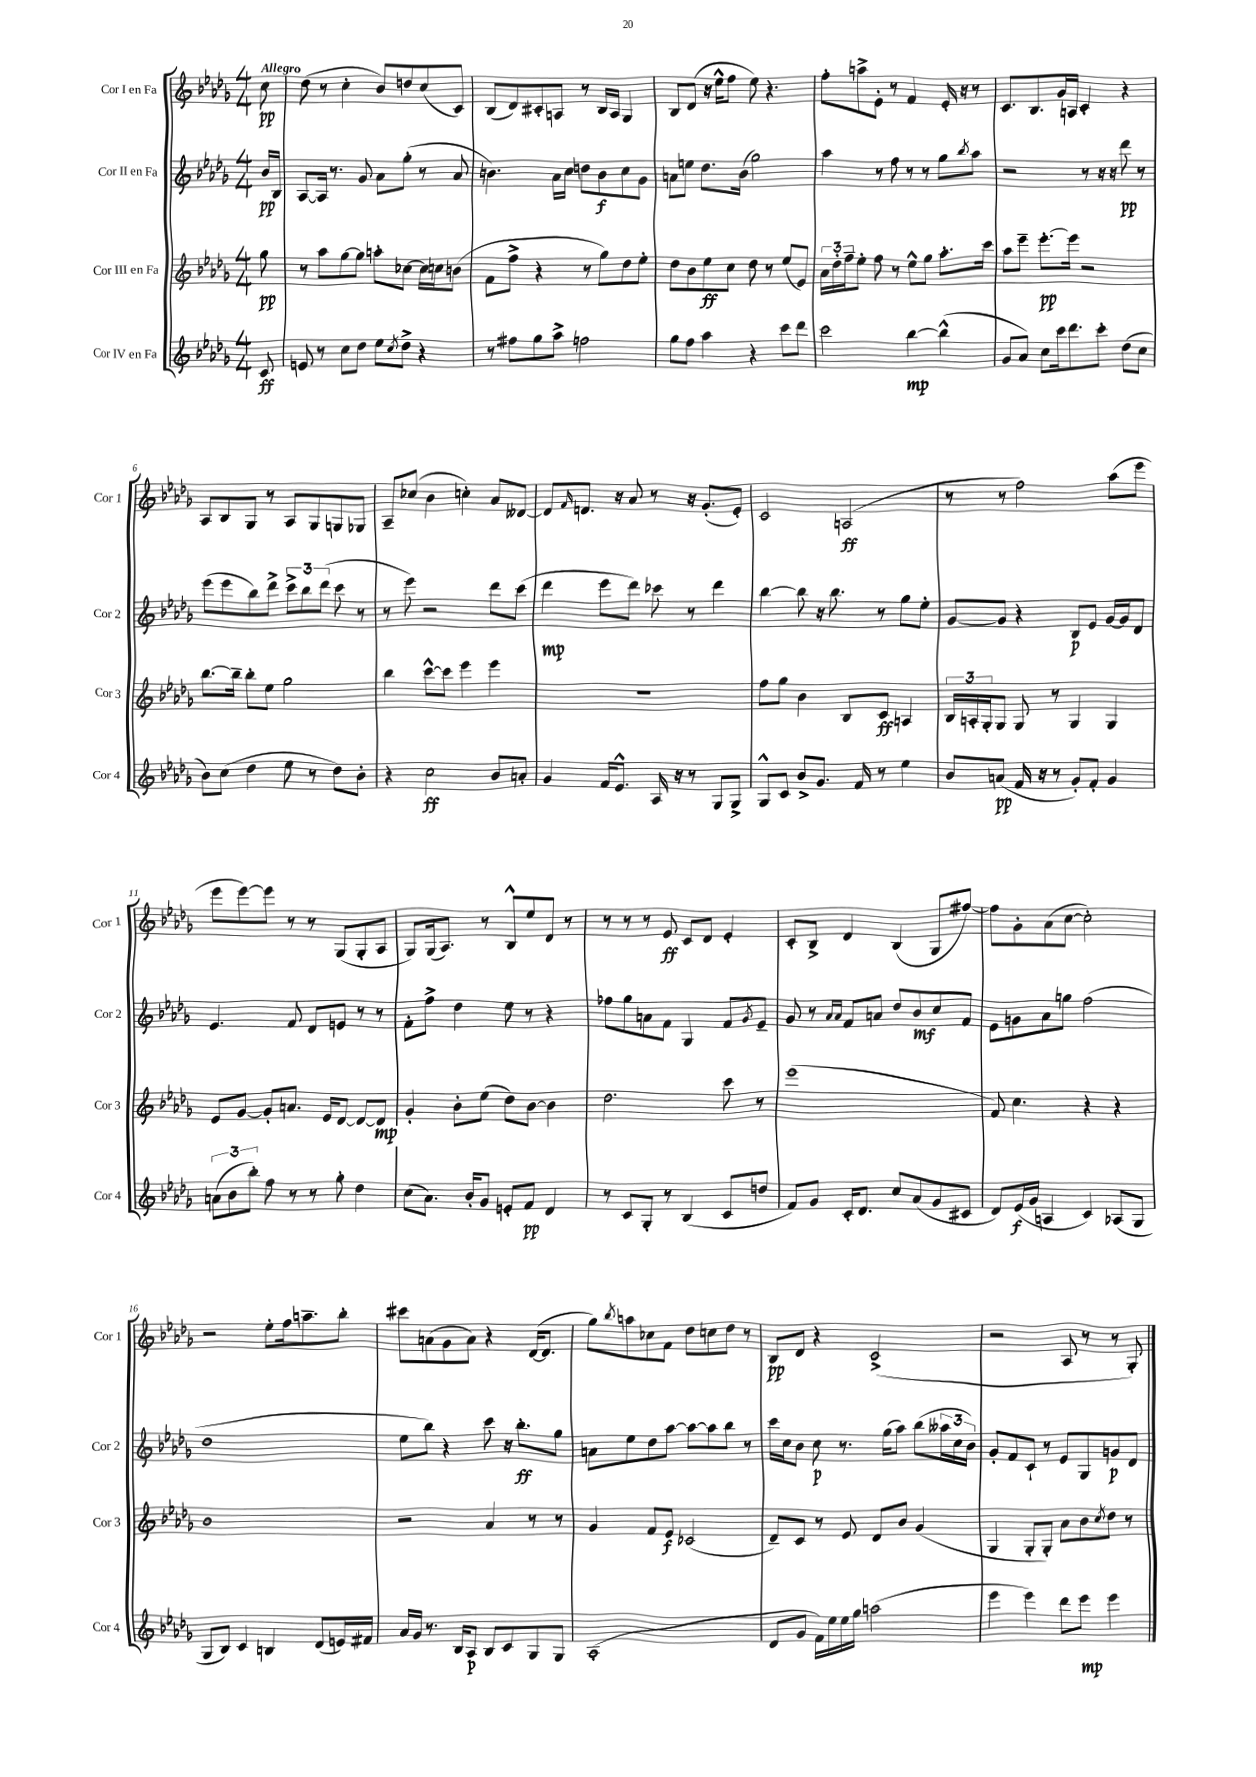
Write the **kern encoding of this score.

**kern	**dynam	**kern	**dynam	**kern	**dynam	**kern	**dynam
*part4	*part4	*part3	*part3	*part2	*part2	*part1	*part1
*staff4	*staff4	*staff3	*staff3	*staff2	*staff2	*staff1	*staff1
*I"Cor IV en Fa	*	*I"Cor III en Fa	*	*I"Cor II en Fa	*	*I"Cor I en Fa	*
*I'Cor 4	*	*I'Cor 3	*	*I'Cor 2	*	*I'Cor 1	*
*clefG2	*	*clefG2	*	*clefG2	*	*clefG2	*
*k[b-e-a-d-g-]	*	*k[b-e-a-d-g-]	*	*k[b-e-a-d-g-]	*	*k[b-e-a-d-g-]	*
*M4/4	*	*M4/4	*	*M4/4	*	*M4/4	*
=	=	=	=	=	=	=	=
!	!	!	!	!	!	!LO:TX:a:B:t=Allegro	!
8c/	ff	8gg-\	pp	16b-/LL	pp	8cc\	pp
.	.	.	.	16B-/JJ	.	.	.
=1	=1	=1	=1	=1	=1	=1	=1
8en/	.	8r	.	[8A-/L	.	(8dd-\	.
8r	.	8aa-\L	.	16A-/Jk]	.	8r	.
.	.	.	.	8.r	.	.	.
8cc\L	.	[8gg-\	.	.	.	4cc'\	.
8dd-\J	.	8gg-\J]	.	8g-/	.	.	.
8ee-\L	.	8aan'\L	.	8a-\L	.	8b-/L)	.
8qcc/	.	.	.	.	.	.	.
8dd-^\J	.	[8cc-X\J	.	(8gg-'\J	.	8ddn/	.
4r	.	16cc-\LL]	.	8r	.	(8cc/	.
.	.	16ccn\J	.	.	.	.	.
.	.	(8bn\J	.	8a-/	.	8c/J)	.
=2	=2	=2	=2	=2	=2	=2	=2
8r	.	8f\L	.	4.bn\)	.	(8B-/L	.
8ff#X\L	.	8ff^\J	.	.	.	8d-/)	.
8gg-\	.	4r	.	.	.	8c#X'/	.
8aa-^\J	.	.	.	16a-\LL	.	8An/J	.
.	.	.	.	16cc\JJ	.	.	.
2ffn\	.	8r	.	8ddn\L	.	8r	.
.	.	8gg-\L)	.	8b\	f	16B-/LL	.
.	.	.	.	.	.	16A/JJ	.
.	.	8dd-\	.	8cc\	.	4G-/	.
.	.	8ee-'\J	.	8g-\J	.	.	.
=3	=3	=3	=3	=3	=3	=3	=3
8gg-\L	.	8dd-\L	.	8an\L	.	8B-/L	.
8ff\J	.	8b-\	.	8een\J	.	(8d-/J	.
4aa-\	.	8ee-\	ff	8.dd-\L	.	16r	.
.	.	.	.	.	.	16ee-^^\KL	.
.	.	8cc\J	.	.	.	8ff\J	.
.	.	.	.	(16b-\Jk	.	.	.
4r	.	8dd-\	.	2gg-\)	.	8ee-\)	.
.	.	8r	.	.	.	4.r	.
8ccc\L	.	(8ee-/L	.	.	.	.	.
8ddd-\J	.	8e-/J)	.	.	.	.	.
=4	=4	=4	=4	=4	=4	=4	=4
2ccc\	.	24a-\LL	.	4aa-\	.	8ff'\L	.
.	.	24dd-'\	.	.	.	.	.
.	.	24ff~\J	.	.	.	.	.
.	.	8ee-'\J	.	.	.	8aan^\	.
.	.	8ff\	.	8r	.	8e-'\J	.
.	.	8r	.	8ff\	.	8r	.
[4bb-\	mp	8ee-^^\L	.	8r	.	4f/	.
.	.	8gg-\J	.	8r	.	.	.
(4bb-^^\]	.	8.aa-'\L	.	8gg-\L	.	16e-'/	.
.	.	.	.	.	.	16r	.
.	.	.	.	8qbb-/	.	.	.
.	.	.	.	8aa-\J	.	8r	.
.	.	16ccc\Jk	.	.	.	.	.
=5	=5	=5	=5	=5	=5	=5	=5
8g-/L	.	8aa-\L	.	2r	.	8.c/L	.
8a-/J)	.	8eee-~\J	.	.	.	.	.
.	.	.	.	.	.	8.B-/	.
8cc\L	.	[8.eee-'\L	pp	.	.	.	.
16ccc\k	.	.	.	.	.	16g-/L	.
8.ddd-\	.	16eee-\Jk]	.	.	.	16An/JJ	.
.	.	2r	.	8r	.	4c'/	.
8ccc'\J	.	.	.	16r	.	.	.
.	.	.	.	16r	.	.	.
(8dd-\L	.	.	.	8ddd-\	pp	4r	.
8cc\J	.	.	.	8r	.	.	.
!!LO:LB:g=z
=6	=6	=6	=6	=6	=6	=6	=6
8b-\L)	.	[8.bb-\L	.	(8eee-\L	.	8A-/L	.
(8cc\J	.	.	.	8eee-\	.	8B-/	.
.	.	16bb-~\Jk]	.	.	.	.	.
4dd-\	.	8bb-'\L	.	8bb-\)	.	8G-/J	.
.	.	8ee-\J	.	8ddd-^\J	.	8r	.
8ee-\	.	2gg-\	.	12ccc^\L	.	8A-/L	.
.	.	.	.	12bb-\	.	.	.
8r	.	.	.	.	.	8G-/	.
.	.	.	.	(12ddd-\J	.	.	.
8dd-\L)	.	.	.	8ccc\	.	8Gn/	.
8b-'\J	.	.	.	8r	.	8G-X/J	.
=7	=7	=7	=7	=7	=7	=7	=7
4r	.	4bb-\	.	8r	.	8A-~/L	.
.	.	.	.	8eee-\)	.	(8cc-X/J	.
2cc\	ff	[8ccc^^\L	.	2r	.	4b-\	.
.	.	8ccc\J]	.	.	.	.	.
.	.	4eee-\	.	.	.	4ccn'\)	.
8b-/L	.	4eee-\	.	8ddd-\L	.	8a-/L	.
8an'/J	.	.	.	(8ccc\J	.	[8d--X/J	.
=8	=8	=8	=8	=8	=8	=8	=8
4g-/	.	1r	.	4ddd-\	mp	8d--/L]	.
.	.	.	.	.	.	16qqf/	.
.	.	.	.	.	.	8.dn/J	.
16f/KL	.	.	.	8eee-\L	.	.	.
8.e-^^/J	.	.	.	.	.	16r	.
.	.	.	.	8ddd-\J)	.	8a-/	.
16A-/	.	.	.	8ccc-X\	.	8r	.
16r	.	.	.	.	.	.	.
8r	.	.	.	8r	.	16r	.
.	.	.	.	.	.	(8.g-'/L	.
8G-/L	.	.	.	4ddd-\	.	.	.
8G-^/J	.	.	.	.	.	8e-'/J)	.
=9	=9	=9	=9	=9	=9	=9	=9
8G-^^/L	.	8ff\L	.	[4bb-\	.	2c/	.
8c/J	.	8gg-\J	.	.	.	.	.
8b-^/L	.	4b-\	.	8bb-\]	.	.	.
8.g-/J	.	.	.	16r	.	.	.
.	.	.	.	8.bb-\	.	.	.
.	.	8B-/L	.	.	.	(2An/	ff
16f/	.	.	.	.	.	.	.
8r	.	8c/J	ff	8r	.	.	.
4ee-\	.	4An/	.	8gg-\L	.	.	.
.	.	.	.	8ee-'\J	.	.	.
=10	=10	=10	=10	=10	=10	=10	=10
8b-/L	.	24B-/LL	.	[8g-/L	.	8r	.
.	.	24An'/	.	.	.	.	.
.	.	24G-'/J	.	.	.	.	.
(8an/J	pp	8G-/J	.	8g-/J]	.	8r	.
16f/	.	8G-/	.	4r	.	2ff\)	.
16r	.	.	.	.	.	.	.
8r	.	8r	.	.	.	.	.
8g-'/L)	.	4G-/	.	8B-/L	p	.	.
8f'/J	.	.	.	8e-/J	.	.	.
4g-/	.	4G-/	.	[16g-/LL	.	(8aa-\L	.
.	.	.	.	16g-/J]	.	.	.
.	.	.	.	8d-/J	.	8eee-\J	.
!!LO:LB:g=z
=11	=11	=11	=11	=11	=11	=11	=11
(12an\L	.	8e-/L	.	4.e-/	.	8eee-\L	.
12b-\	.	.	.	.	.	.	.
.	.	[8g-/J	.	.	.	[8eee-\)	.
12bb-'\J)	.	.	.	.	.	.	.
8ff\	.	8g-'/L]	.	.	.	8eee-\J]	.
8r	.	8.an/J	.	8f/	.	8r	.
8r	.	.	.	8d-/L	.	8r	.
.	.	16e-/KL	.	.	.	.	.
8gg-'\	.	[8d-/J	.	8en/J	.	(8G-/L	.
4dd-\	.	8d-/L_	.	8r	.	8G-'/	.
.	.	8d-/J]	mp	8r	.	8A-/J	.
=12	=12	=12	=12	=12	=12	=12	=12
(8cc\L	.	4g-'/	.	8f'\L	.	8G-/L)	.
8.a-\J)	.	.	.	8ff^\J	.	(16G-/k	.
.	.	.	.	.	.	8.A-/J)	.
.	.	8b-'\L	.	4dd-\	.	.	.
16b-'/KL	.	.	.	.	.	.	.
8g-/J	.	(8ee-\J	.	.	.	8r	.
8en'/L	.	8dd-\L)	.	8ee-\	.	8B-^^/L	.
8f/J	pp	[8b-\J	.	8r	.	8ee-/	.
4d-/	.	4b-\]	.	4r	.	8d-/J	.
.	.	.	.	.	.	8r	.
=13	=13	=13	=13	=13	=13	=13	=13
8r	.	2.dd-\	.	8ff-X\L	.	8r	.
8c/L	.	.	.	8gg-\	.	8r	.
8G-'/J	.	.	.	8an\	.	8r	.
8r	.	.	.	8f\J	.	8e-/	ff
(4B-/	.	.	.	4G-/	.	8c/L	.
.	.	.	.	.	.	8d-/J	.
8c/L	.	8ccc\	.	8f/L	.	4e-'/	.
.	.	.	.	8qg-/	.	.	.
8ddn/J	.	8r	.	8e-~/J	.	.	.
=14	=14	=14	=14	=14	=14	=14	=14
8f/L)	.	(1eee-	.	8g-/	.	8c'/L	.
8g-/J	.	.	.	8r	.	8B-^/J	.
.	.	.	.	16qqa-/LL	.	.	.
.	.	.	.	16qqa-/JJ	.	.	.
16c'/KL	.	.	.	8f/L	.	4d-/	.
8.d-/J	.	.	.	.	.	.	.
.	.	.	.	8an/J	.	.	.
8cc/L	.	.	.	8dd-/L	.	(4B-/	.
(8a-/	.	.	.	8b-/	mf	.	.
8g-/	.	.	.	8cc/	.	8G-/L	.
8c#X/J	.	.	.	8f/J	.	[8ff#X/J)	.
=15	=15	=15	=15	=15	=15	=15	=15
8d-/L)	.	8f/)	.	8e-\L	.	8ff#\L]	.
(16e-/L	f	4.cc\	.	8gn\	.	8g-'\	.
16g-/JJ	.	.	.	.	.	.	.
4An/	.	.	.	8a-\	.	(8a-\	.
.	.	.	.	8ggn\J	.	[8cc\J	.
4c/)	.	4r	.	(2ff\	.	2cc'\])	.
(8A-X/L	.	4r	.	.	.	.	.
8G-/J	.	.	.	.	.	.	.
!!LO:LB:g=z
=16	=16	=16	=16	=16	=16	=16	=16
8G-/L	.	1b-	.	1dd-	.	2r	.
8B-/J)	.	.	.	.	.	.	.
4c/	.	.	.	.	.	.	.
4Bn/	.	.	.	.	.	8ee-'\L	.
.	.	.	.	.	.	16ff\k	.
.	.	.	.	.	.	8.aan~\	.
(8d-/L	.	.	.	.	.	.	.
16en/L)	.	.	.	.	.	8bb-'\J	.
16f#X/JJ	.	.	.	.	.	.	.
=17	=17	=17	=17	=17	=17	=17	=17
16a-/LL	.	2r	.	8ee-\L	.	8ccc#X\L	.
16g-/JJ	.	.	.	.	.	.	.
8.r	.	.	.	8bb-\J)	.	(8an\	.
.	.	.	.	4r	.	8g-\	.
16B-/KL	.	.	.	.	.	.	.
8A-/J	p	.	.	.	.	8a\J)	.
8B-/L	.	4a-/	.	8ccc\	.	4r	.
8c/	.	.	.	16r	.	.	.
.	.	.	.	8.bb-'\L	ff	.	.
8G-/	.	8r	.	.	.	([16d-/KL	.
.	.	.	.	.	.	8.d-/J]	.
8G-/J	.	8r	.	8gg-\J	.	.	.
=18	=18	=18	=18	=18	=18	=18	=18
(1A-'	.	4g-/	.	8an\L	.	8gg-\L)	.
.	.	.	.	.	.	8qbb-/	.
.	.	.	.	8ee-\	.	8aan\	.
.	.	8f/L	.	8dd-\	.	8cc-X\	.
.	.	8e-/J	f	[8aa-\J	.	8f\J	.
.	.	(2c-X/	.	8aa-\L_	.	8dd-\L	.
.	.	.	.	8aa-\]	.	8ccn\	.
.	.	.	.	8bb-\J	.	8dd-\J	.
.	.	.	.	8r	.	8r	.
=19	=19	=19	=19	=19	=19	=19	=19
8d-/L	.	8d-~/L)	.	16ccc\LL	.	8B-/L	pp
.	.	.	.	16cc\J	.	.	.
8g-/J	.	8c/J	.	8b-\J	.	8d-/J	.
16f\LL)	.	8r	.	8cc\	p	4r	.
16ee-\	.	.	.	.	.	.	.
16ee-\	.	8e-/	.	8.r	.	.	.
16gg-\JJ	.	.	.	.	.	.	.
(2aan\	.	8d-/L	.	.	.	(2c^/	.
.	.	.	.	(16gg-\KL	.	.	.
.	.	8b-/J	.	8aa-\J)	.	.	.
.	.	(4g-/	.	(8bb-\L	.	.	.
.	.	.	.	24aa--X\L	.	.	.
.	.	.	.	24cc\	.	.	.
.	.	.	.	24b-\JJ)	.	.	.
=20	=20	=20	=20	=20	=20	=20	=20
4eee-\	.	4G-/	.	8g-'/L	.	2r	.
.	.	.	.	8f/	.	.	.
4eee-\)	.	8G-'/L	.	8c`/J	.	.	.
.	.	8G-'/J)	.	8r	.	.	.
8ddd-\L	.	8a-\L	.	8e-/L	.	8A-/	.
8eee-\J	mp	8b-\	.	8G-/	.	8r	.
.	.	8qcc/	.	.	.	.	.
4eee-\	.	8dd-\J	.	8gn/	p	8r	.
.	.	8r	.	8d-/J	.	8G-'/)	.
==	==	==	==	==	==	==	==
*-	*-	*-	*-	*-	*-	*-	*-
